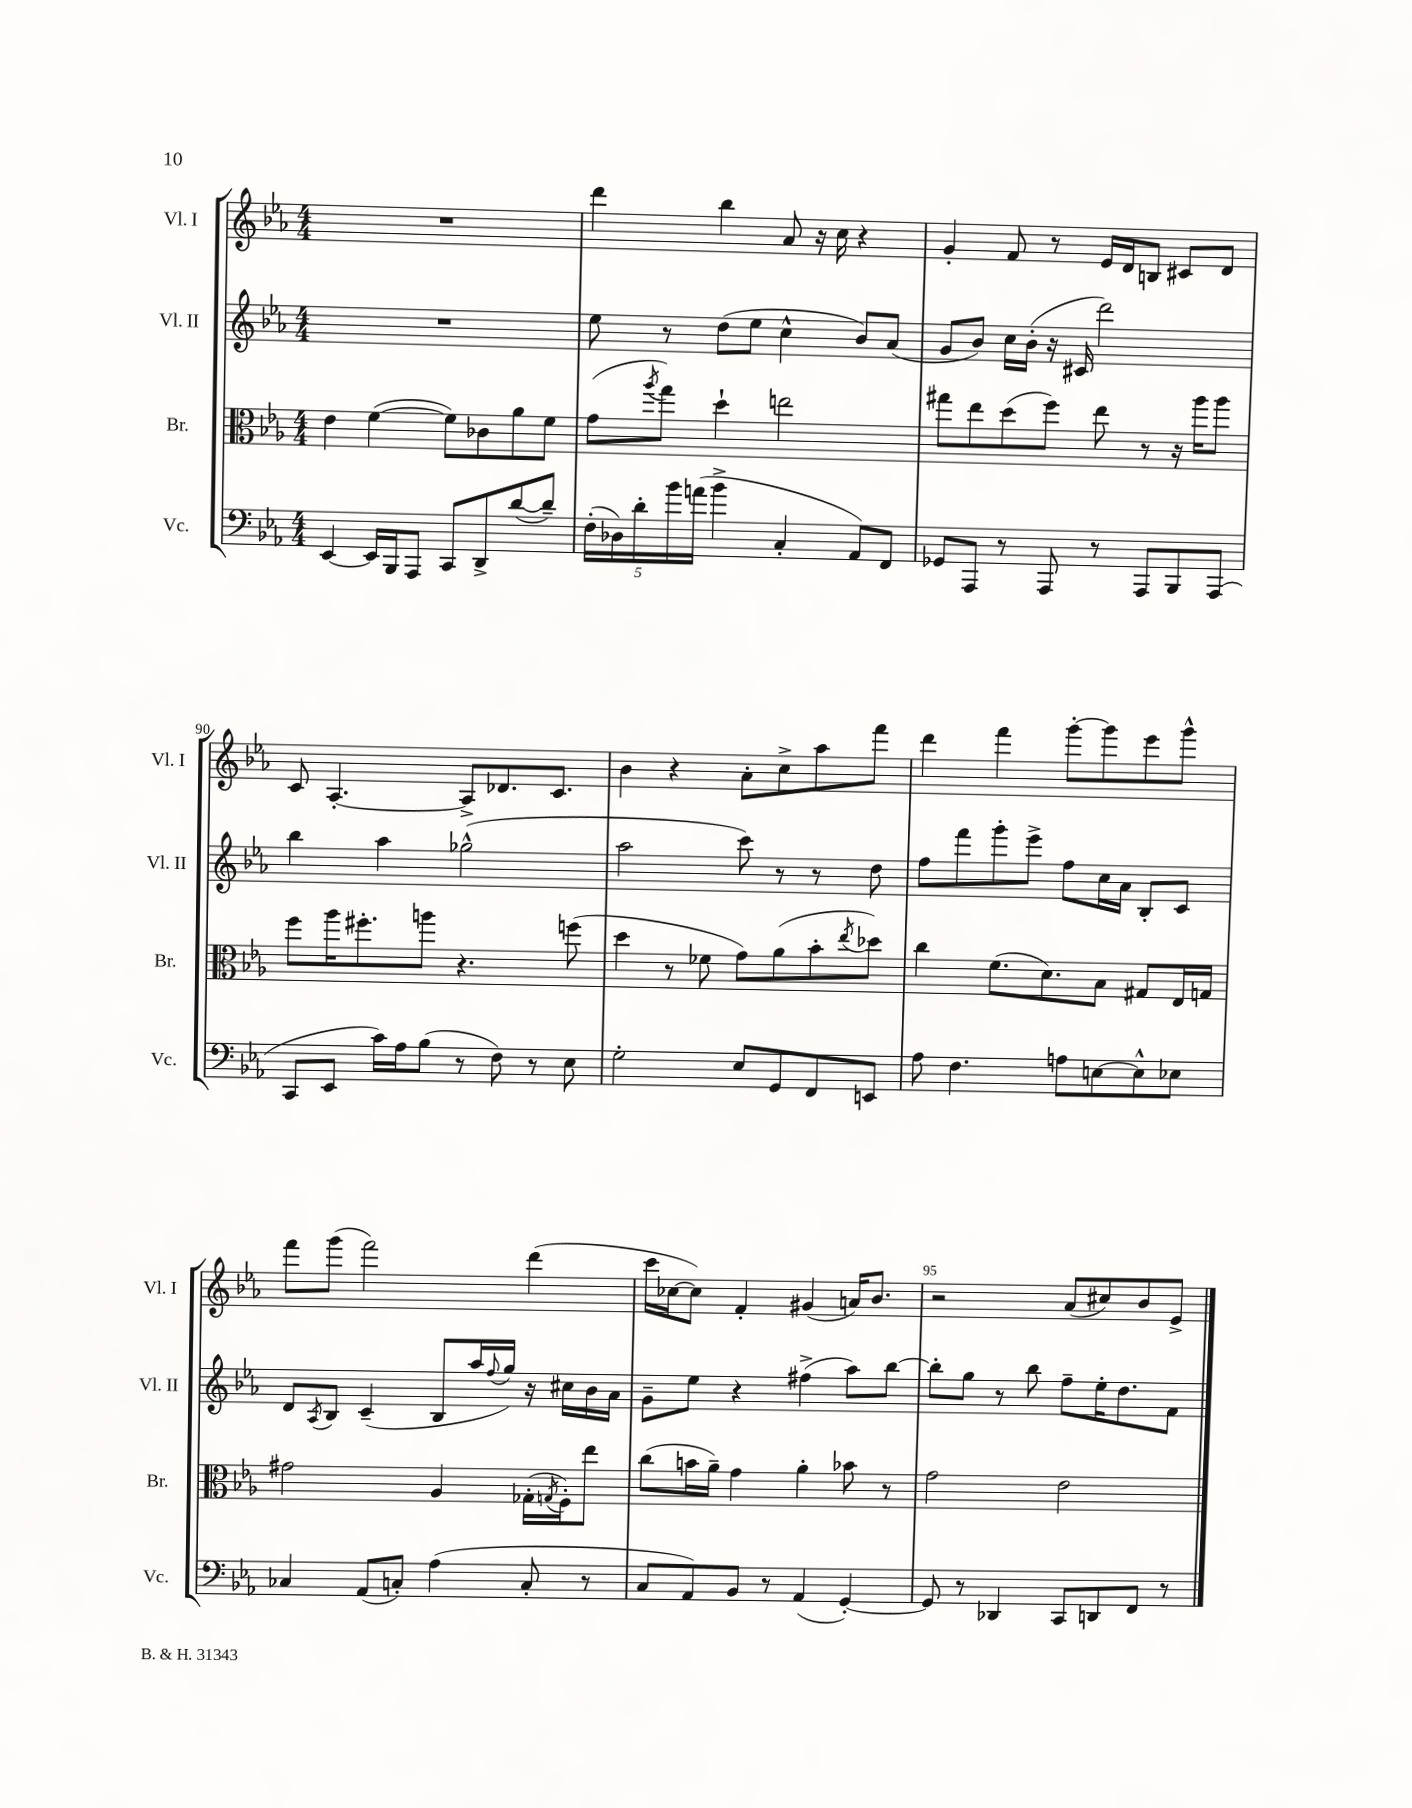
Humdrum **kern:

**kern	**kern	**kern	**kern
*staff4	*staff3	*staff2	*staff1
*clefF4	*clefC3	*clefG2	*clefG2
*k[b-e-a-]	*k[b-e-a-]	*k[b-e-a-]	*k[b-e-a-]
*M4/4	*M4/4	*M4/4	*M4/4
[4EE-	4e-	1r	1r
16EE-]	([4f	.	.
16BBB-	.	.	.
8AAA-	.	.	.
8CC	8f])	.	.
8DD^	8c-	.	.
([8d	8a-	.	.
8d~])	8f	.	.
=	=	=	=
(20F'	(8g	8ee-	4ddd
20D-)	.	.	.
20d'	.	.	.
.	8qaa-	.	.
.	8gg)	8r	.
20b-	.	.	.
(20a	.	.	.
4b-^	4dd`	(8dd	4bb-
.	.	8ee-	.
4C'	2ee	4cc^^	8a-
.	.	.	16r
.	.	.	16cc
8AA-)	.	8b-)	4r
8FF	.	(8a-	.
=	=	=	=
8GG-	8gg#	8g	4g'
8AAA-	8ee-	8b-)	.
8r	(8dd	16cc	8f
.	.	(16b-'	.
8AAA-	8ff)	16r	8r
.	.	16c#	.
8r	8ee-	2ddd)	16e-
.	.	.	16d
8AAA-	8r	.	8B
8BBB-	16r	.	8c#
.	16aa-	.	.
(8AAA-	8aa-	.	8d
=	=	=	=
8CC	8ff	4bb-	8c
8EE-	16aa-	.	[4.A-'
.	8.ff#'	.	.
16c)	.	4aa-	.
16A-	.	.	.
(8B-	8aa	.	.
8r	4.r	(2gg-^^	8A-^]
8F)	.	.	8.d-
8r	.	.	.
.	.	.	8.c
8E-	(8ff	.	.
=	=	=	=
2G'	4dd	2aa-	4b-
.	8r	.	4r
.	8f-	.	.
8E-	8g)	8ccc)	8a-'
8GG	(8a-	8r	8cc^
8FF	8b-'	8r	8aa-
.	8qee-	.	.
8EE	8dd-)	8dd	8fff
=	=	=	=
8A-	4cc	8ff	4ddd
4.F	.	8fff	.
.	(8.f	8ggg'	4fff
.	.	8eee-^	.
.	8.d)	.	.
8A	.	8ff	[8ggg'
[8E	8B-	16cc	8ggg]
.	.	16a-	.
8E^^]	8G#	8B-'	8eee-
8E-	16E-	8c	8ggg^^
.	16G	.	.
=	=	=	=
4C-	2g#	8d	8fff
.	.	8qA-	.
.	.	8B-	(8ggg
(8AA-	.	(4c~	2fff)
8C')	.	.	.
(4A-	4A-	8B-	.
.	.	16aa-	.
.	.	8qqff	.
.	.	16gg)	.
8C'	(16G-'	16r	(4ddd
.	8qG	.	.
.	16F')	16cc#	.
8r	8ee-	16b-	.
.	.	16a-	.
=	=	=	=
8C	(8cc	8g~	16ccc
.	.	.	[16cc-
8AA-)	16b	8ee-	8cc-])
.	16a-~)	.	.
8BB-	4g	4r	4f'
8r	.	.	.
(4AA-	4a-'	(4ff#^	(4g#
[4GG')	8b-	8aa-)	16a)
.	.	.	8.b-
.	8r	[8bb-	.
=	=	=	=
8GG]	2g	8bb-']	2r
8r	.	8gg	.
4DD-	.	8r	.
.	.	8bb-	.
8CC	2e-	8ff~	(8a-
8DD	.	16ee-'	8cc#)
.	.	8.dd	.
8FF	.	.	8b-
8r	.	8f	8e-^
==	==	==	==
*-	*-	*-	*-
